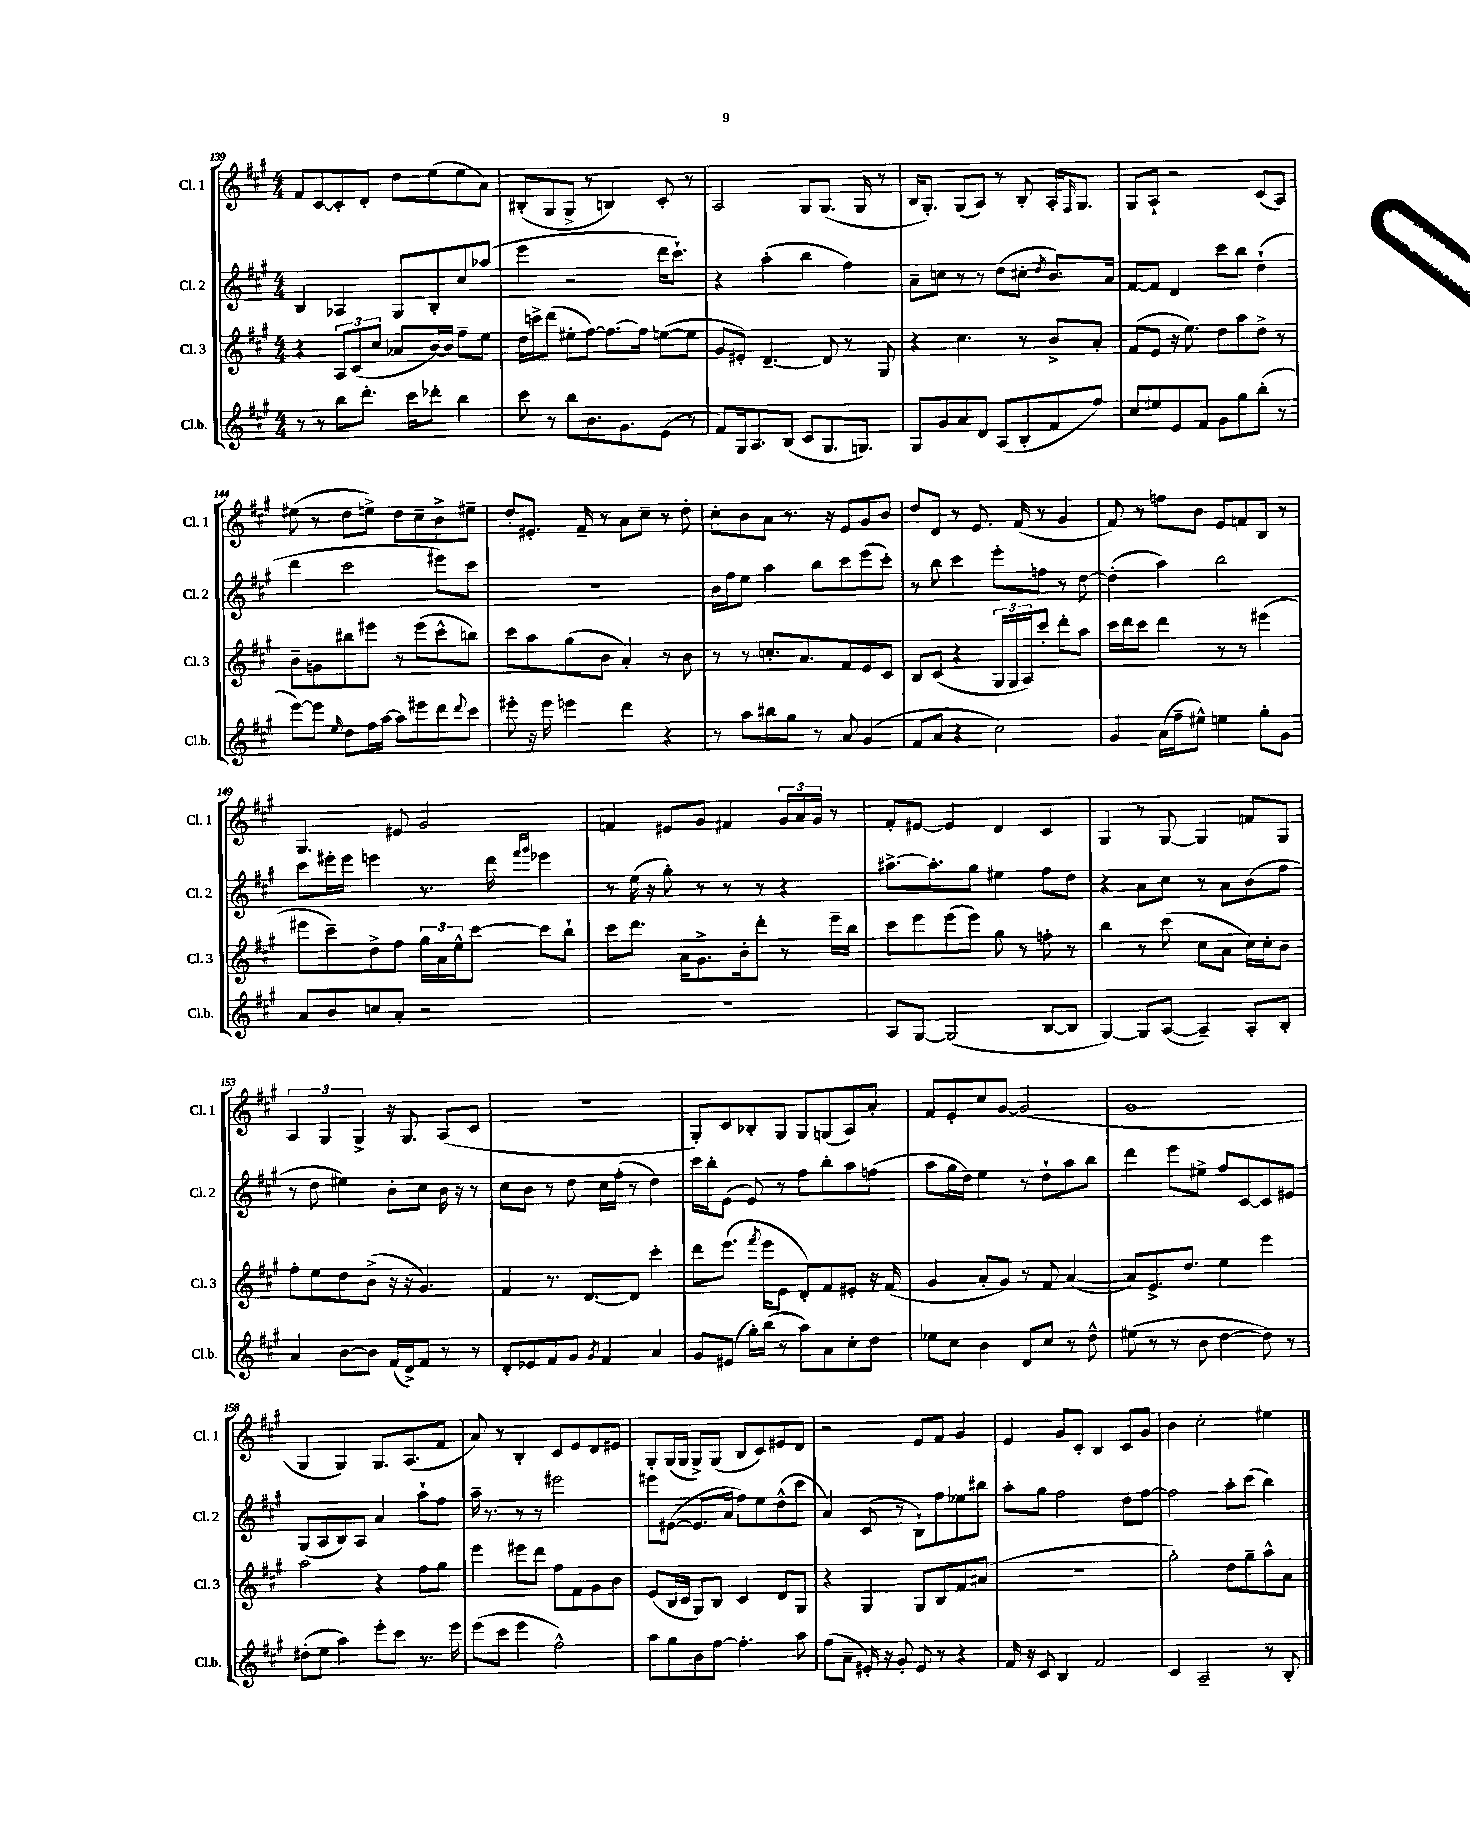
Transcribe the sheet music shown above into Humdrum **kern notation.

**kern	**kern	**kern	**kern
*staff4	*staff3	*staff2	*staff1
*clefG2	*clefG2	*clefG2	*clefG2
*k[f#c#g#]	*k[f#c#g#]	*k[f#c#g#]	*k[f#c#g#]
*M4/4	*M4/4	*M4/4	*M4/4
8r	4r	4B	8f#
8r	.	.	[8c#
8bb	12A	4A-	8c#']
.	(12c#	.	.
8.ddd'	.	.	8d'
.	12cc#	.	.
.	8a-	8G#	8dd
16ccc#	.	.	.
8ddd-'	[16b)	8B'	(8ee
.	16b]	.	.
4bb	8ff#~	8cc#	8ee
.	8ee	(8aa-	8a)
=	=	=	=
8ccc#	16dd	4eee	(8B#'
.	16ccc^	.	.
8r	(8ddd	.	8G#
8bb	8ee#'	2r	8G#^
8.b	[8ff#)	.	8r
.	8.ff#_	.	4B)
8.g#	.	.	.
.	16ff#]	.	.
(8e	([8ee	16ddd	8c#'
.	.	8.ccc#`)	.
8r	8ee]	.	8r
=	=	=	=
8f#)	8g#	4r	2A
16G#	8e#')	.	.
8.A	.	.	.
.	[4.d~	(4aa'	.
(8B	.	.	.
8c#	.	4bb	8G#
8.G#	8d]	.	(8.G#
.	8r	4ff#)	.
8.G)	.	.	16G#
.	8G#	.	8r
=	=	=	=
8G#	4r	8a~	16B
.	.	.	8.G#')
8g#	.	8cc	.
8a	4.cc#	8r	(8G#
8d	.	8r	8A)
(8A	.	(8dd	8r
8B'	8r	8cc#'	8B'
.	.	8qdd	.
8f#	8b^	8.b)	16A'
.	.	.	16qqF#
.	.	.	8.G#
8ff#)	8a'	.	.
.	.	16a	.
=	=	=	=
8cc#	(8f#	[8f#	8G#
8ee#	8e	8f#]	8A`
8e	16r	4d	2r
.	8.ee)	.	.
8f#	.	.	.
8g#	8dd	8ccc#	.
8gg#	8aa	8bb	.
(8bb'	8dd^	(4dd`	(8c#
8r	8r	.	8A)
=	=	=	=
[8eee)	8b~	4ddd	(8ee#
8eee]	8g	.	8r
16qqee	.	.	.
8dd	8bb#	2ccc#	8dd
16ff#	8eee#	.	8ee^)
[16aa	.	.	.
8aa]	8r	.	8dd
8eee#	(8eee#	.	8cc#~
8ddd	8ccc#^^	8eee#)	8b^
8qqddd	.	.	.
8ccc#	8bb)	8ccc#	8ee#~
=	=	=	=
8eee#'	8ccc#	1r	8dd'
16r	8aa	.	8.e#'
16eee#	.	.	.
4eee	(8gg#	.	.
.	.	.	16f#~
.	8b	.	8r
4ddd	4a')	.	8a
.	.	.	8cc#~
4r	8r	.	8r
.	8b	.	8dd'
=	=	=	=
8r	8r	16b	8cc#'
.	.	16ff#	.
8aa	8r	8ee	8b
8bb#	8.cc'	4aa	8a
8gg#	.	.	8.r
.	8.a	.	.
8r	.	8bb	.
.	.	.	16r
8a	8f#	8ccc#	8e
(4g#	8e	(8eee	8g#
.	8c#	8ccc#')	8b
=	=	=	=
8f#	8B	8r	8dd
8a	(8c#	8bb	8d
4r	4r	4ccc#	8r
.	.	.	8.e
2cc#)	24G#	8eee'	.
.	24G#	.	.
.	.	.	(16f#
.	24A)	.	.
.	8ccc#'	8ff	8r
.	8ddd'	8r	4g#
.	8aa	[8dd	.
=	=	=	=
4g#	16ccc#	(4dd']	8f#)
.	16ddd	.	.
.	8ccc#	.	8r
(16a	4ddd	4aa)	8ff
16ff#~	.	.	.
8ee#^^)	.	.	8b
4ee	8r	2bb	8e
.	8r	.	8f
8gg#'	(4eee#	.	8B
8g#	.	.	8r
=	=	=	=
8a	8eee#	8ccc#	4.G#
8b	8ccc#~)	16eee#'	.
.	.	16eee#	.
8cc	8dd^	4eee	.
8a'	8ff#	.	8e#
2r	24gg#	8.r	2g#
.	24a	.	.
.	24ee^^	.	.
.	[8ccc#	.	.
.	.	16ddd	.
.	.	16qqfff#	.
.	.	16qqggg#	.
.	8ccc#]	4eee-	.
.	8bb`	.	.
=	=	=	=
1r	8ccc#	8r	4f
.	8.ddd	(16ee	.
.	.	16r	.
.	.	8gg#')	8e#
.	16a	.	.
.	8.g#^	8r	8g#
.	.	8r	4f#
.	16b'	.	.
.	8ddd'	8r	.
.	8r	4r	24g#
.	.	.	24a
.	.	.	24g#
.	16eee~	.	8r
.	16bb	.	.
=	=	=	=
8A	8ccc#	[8.aa#^	8f#'
[8G#	8eee	.	[8e#
.	.	8.aa#']	.
(2G#]	(8eee	.	4e#]
.	8eee)	8gg#	.
.	8gg#	4ee#	4d
.	8r	.	.
[8B	8ff'	8ff#	4c#
8B]	8r	8dd	.
=	=	=	=
[4G#)	4bb	4r	4G#
8G#]	8r	8a	8r
([8A	(8ccc#	8cc#	[8G#
4A~])	8cc#	8r	4G#]
.	8a	8a	.
8A'	16cc#)	(8b	8f
.	16cc#'	.	.
8B'	8b	8ff#	8G#
=	=	=	=
4a	8ff#'	8r	6A
.	8ee	8dd	.
.	.	.	6G#
[8b	8dd	4ee#)	.
.	.	.	6G#^
8b]	(8b^	.	.
(16f#	16r	8b'	16r
16d^)	16r	.	8.G#
8f#	4.g#)	8cc#	.
8r	.	16b	(8A
.	.	16r	.
8r	.	8r	8c#
=	=	=	=
8d'	4f#	8cc#	1r
8e-	.	8b	.
8f#	8.r	8r	.
8g#	.	8dd	.
.	[8.d	.	.
8qg#	.	.	.
4f#	.	16cc#	.
.	.	(16ff#'	.
.	8d]	8r	.
4a	4ccc#'	4dd)	.
=	=	=	=
8g#	8ddd	16ccc#	8G#')
.	.	16bb'	.
(8e#	(8.eee	(8e	8c#
16gg#')	.	8e)	8B-'
.	8qfff#	.	.
(16bb	16eee	.	.
8r	8e	8r	8G#
8aa)	8d')	8ff#	8G#
8a	8f#	8bb'	(8G
8cc#'	8e#'	8aa	8A)
8dd	16r	(8ff	8a'
.	(16f#	.	.
=	=	=	=
8ee-	4g#	8aa	8f#
8cc#	.	16gg#	8e'
.	.	16dd)	.
4b	8a'	4ee	8cc#
.	8g#)	.	[8g#
8d	8r	8r	(2g#]
8cc#	8f#	8dd`	.
8r	([4a	8aa	.
8dd^^	.	8bb	.
=	=	=	=
(8ee#	8a])	4ddd	1g#
8r	8.e^	.	.
8r	.	8eee	.
.	8.dd	.	.
8b	.	8ee#^	.
[4dd	4ee	8ff#	.
.	.	[8c#	.
8dd])	4eee	8c#]	.
8r	.	8e#	.
=	=	=	=
(8dd#'	2aa	(8G#	4G#
8ee	.	8A	.
4aa)	.	8B)	4G#)
.	.	8A	.
8eee'	4r	4a	8.G#
8ccc#	.	.	.
.	.	.	(8.A
8.r	8ff#	8aa`	.
.	8gg#	8ff#	8f#
16eee	.	.	.
=	=	=	=
(8eee	4eee	16aa~	8a)
.	.	8.r	.
8ccc#	.	.	8r
4eee	8eee#	8r	4B'
.	8ddd	8r	.
2ff#^^)	8ff#	2eee#	8c#
.	8f#	.	8e
.	8g#	.	8d
.	8b	.	8e#
=	=	=	=
8aa	(8e	8eee#	8G#'
8gg#	16B	([8e#	(16G#
.	16c#	.	16G#
8b	8G#)	8.e#]	8G#^)
[8ff#	8B	.	(8G#
.	.	16a	.
4.ff#']	4c#	8ff#)	8B
.	.	8ee	8c#)
.	8d	(8dd^^	8e#
8aa	8G#	8ccc#	8d
=	=	=	=
(8ff#	4r	4a)	2r
8a~	.	.	.
16e#')	4G#	(8c#	.
16r	.	.	.
8g#'	.	8r	.
8e#	8G#	8B`)	8e
8r	8B	8ff#	8f#
4r	8f#	8ee-	4g#
.	(8a#	8bb#	.
=	=	=	=
16f#	1r	8aa'	4e
16r	.	.	.
8c#	.	8gg#	.
4B	.	2ff#	8g#
.	.	.	8c#'
2f#	.	.	4B
.	.	8dd	8c#
.	.	[8ff#	8g#
=	=	=	=
4c#	2gg#')	2ff#]	4b
2A~	.	.	2cc#'
.	8dd	8aa'	.
.	8gg#~	(8ccc#	.
8r	8aa^^	4bb)	4ee#
8B'	8a	.	.
==	==	==	==
*-	*-	*-	*-
